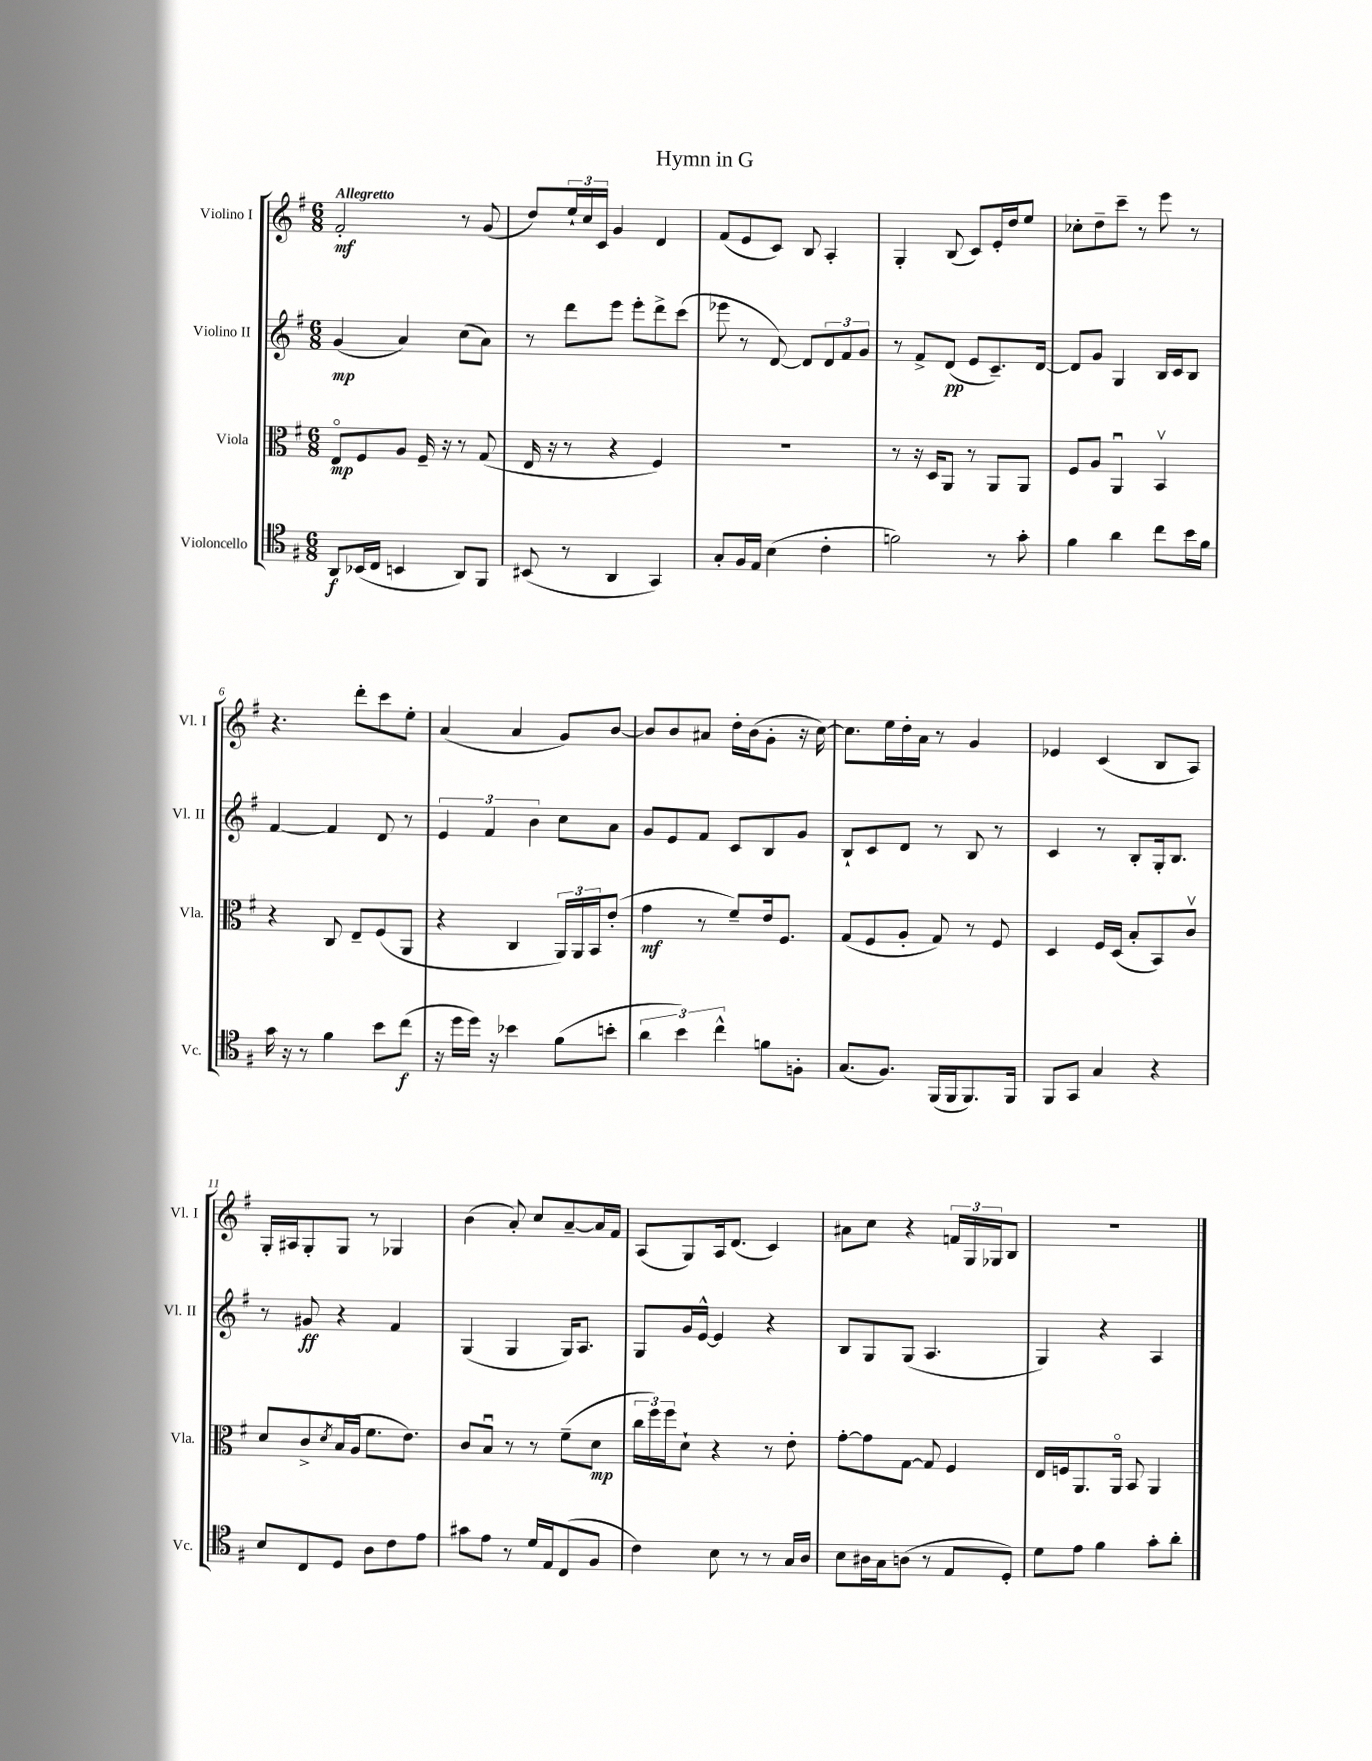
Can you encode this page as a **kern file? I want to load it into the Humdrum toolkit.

**kern	**kern	**kern	**kern
*staff4	*staff3	*staff2	*staff1
*clefC4	*clefC3	*clefG2	*clefG2
*k[f#]	*k[f#]	*k[f#]	*k[f#]
*M6/8	*M6/8	*M6/8	*M6/8
8AA/L	8Eo/L	(4g/	2f#'/
(16BB-/L	8F#/	.	.
16C/JJ	.	.	.
4BB/	8A/J	4a/)	.
.	16F#~/	.	.
.	16r	.	.
8AA/L)	8r	(8cc\L	8r
8FF#/J	(8G/	8a\J)	(8g/
=	=	=	=
(8BB#/	16E/	8r	8dd/L)
.	16r	.	.
8r	8r	8ddd\L	24ee`/L
.	.	.	24cc/
.	.	.	24c/JJ
4AA/	4r	8eee\J	4g/
.	.	8eee'\L	.
4GG/)	4F#/)	8ddd^\	4d/
.	.	(8ccc\J	.
=	=	=	=
8G'/L	2.r	8eee-\	(8f#/L
16F#/L	.	8r	8e/
16E/JJ	.	.	.
(4B\	.	[8d/)	8c/J)
.	.	8d/]L	8B/
4c'\	.	12d/	4A'/
.	.	12f#/	.
.	.	12g/J	.
=	=	=	=
2f\)	8r	8r	4G'/
.	16r	8f#^/L	.
.	16D/LK	.	.
.	8AA/J	(8d/J	(8B/
.	8r	8e/L	8c/L)
8r	8AA/L	8.c~/)	16e'/L
.	.	.	16dd/J
8g'\	8AA/J	.	8ee/J
.	.	[16d/Jk	.
=	=	=	=
4f#\	8F#/L	8d/]L	8cc-'\L
.	8A/J	8g/J	8dd~\
4a\	4AAu/	4G/	8ccc~\J
.	.	.	8r
8cc\L	4BBv/	16B/LL	8eee\
.	.	16c/J	.
16b\L	.	8B/J	8r
16f#\JJ	.	.	.
=	=	=	=
16g\	4r	[4f#/	4.r
16r	.	.	.
8r	.	.	.
4f#\	8C/	4f#/]	.
.	8E~/L	.	8ddd'\L
8b\L	(8F#/	8d/	8ccc\
(8cc\J	8AA/J	8r	8ee'\J
=	=	=	=
16r	4r	6e/	(4a/
16dd\LL	.	.	.
16dd\JJ)	.	.	.
.	.	6f#/	.
16r	.	.	.
4b-\	4C/	.	4a/
.	.	6b\	.
(8f#\L	24AA/LL)	8cc\L	8g/L)
.	24AA/	.	.
.	24BB/J	.	.
8b'\J	(8e'/J	8a\J	[8b/J
=	=	=	=
6a\	4g\	8g/L	8b/]L
.	.	8e/	8b/
6b\)	.	.	.
.	8r	8f#/J	8a#/J
6cc^^\	.	.	.
.	8f#~/L)	8c/L	16dd'\LL
.	.	.	(16b\J
8f\L	16e/k	8B/	8g'\J
.	8.F#/J	.	.
8F'\J	.	8g/J	16r
.	.	.	[16cc\)
=	=	=	=
(8.G/L	(8G/L	8B`/L	8.cc\]L
.	8F#/	8c/	.
8.F#/J)	.	.	16ee\L
.	8A'/J	8d/J	16dd'\
.	.	.	16a\JJ
(16FF#/LL	8G/)	8r	8r
16FF#/J	.	.	.
8.FF#/)	8r	8B/	4g/
.	8F#/	8r	.
16FF#/Jk	.	.	.
=	=	=	=
8FF#/L	4D/	4c/	4e-/
8GG/J	.	.	.
4G/	16F#/LL	8r	(4c/
.	(16D/JJ	.	.
.	8B'/L	8B'/L	.
4r	8BB/)	16G'/k	8B/L
.	.	8.B/J	.
.	8cv/J	.	8A/J)
=	=	=	=
8B/L	8d/L	8r	16G'/LL
.	.	.	16A#/J
8C/	8c^/	8g#/	8G'/
.	8qd/	.	.
8D/J	(16B/L	4r	8G/J
.	16A/JJ	.	.
8A\L	8.f#\L	.	8r
8c\	.	4f#/	4G-/
.	8.e\J)	.	.
8e\J	.	.	.
=	=	=	=
8g#\L	8c/L	(4G/	(4b\
8e\J	8Bu/J	.	.
8r	8r	4G/	8a'/)
16d/LL	8r	.	8cc/L
16E/J	.	.	.
(8C/	(8f#~\L	16G/LK)	[8a~/
.	.	8.A/J	.
8F#/J	8d\J	.	16a/]L
.	.	.	16f#/JJ
=	=	=	=
4c\)	24cc\LL	8G/L	(8A/L
.	24ff#\)	.	.
.	24ff#\J	.	.
.	8d`\J	16g/L	8G/)
.	.	[16e^^/JJ	.
8B\	4r	4e/]	16A/k
.	.	.	(8.d/J
8r	.	.	.
8r	8r	4r	4c/)
16G/LL	8e'\	.	.
16A/JJ	.	.	.
=	=	=	=
8B\L	[8g'\L	8B/L	8a#\L
16A#\L	8g\]	8G/	8cc\J
16G\J	.	.	.
(8A\J	[8G\J	(8G/J	4r
8r	8G/]	4.A/	.
8E/L	4F#/	.	24f/LL
.	.	.	24G/
.	.	.	24G-/J
8D'/J)	.	.	8B/J
=	=	=	=
8d\L	16E/LL	4G/)	2.r
.	16F/J	.	.
8e\J	8.AA/	.	.
4f#\	.	4r	.
.	16AAo/Jk	.	.
.	8BB/	.	.
8g'\L	4AA/	4A/	.
8a'\J	.	.	.
==	==	==	==
*-	*-	*-	*-
